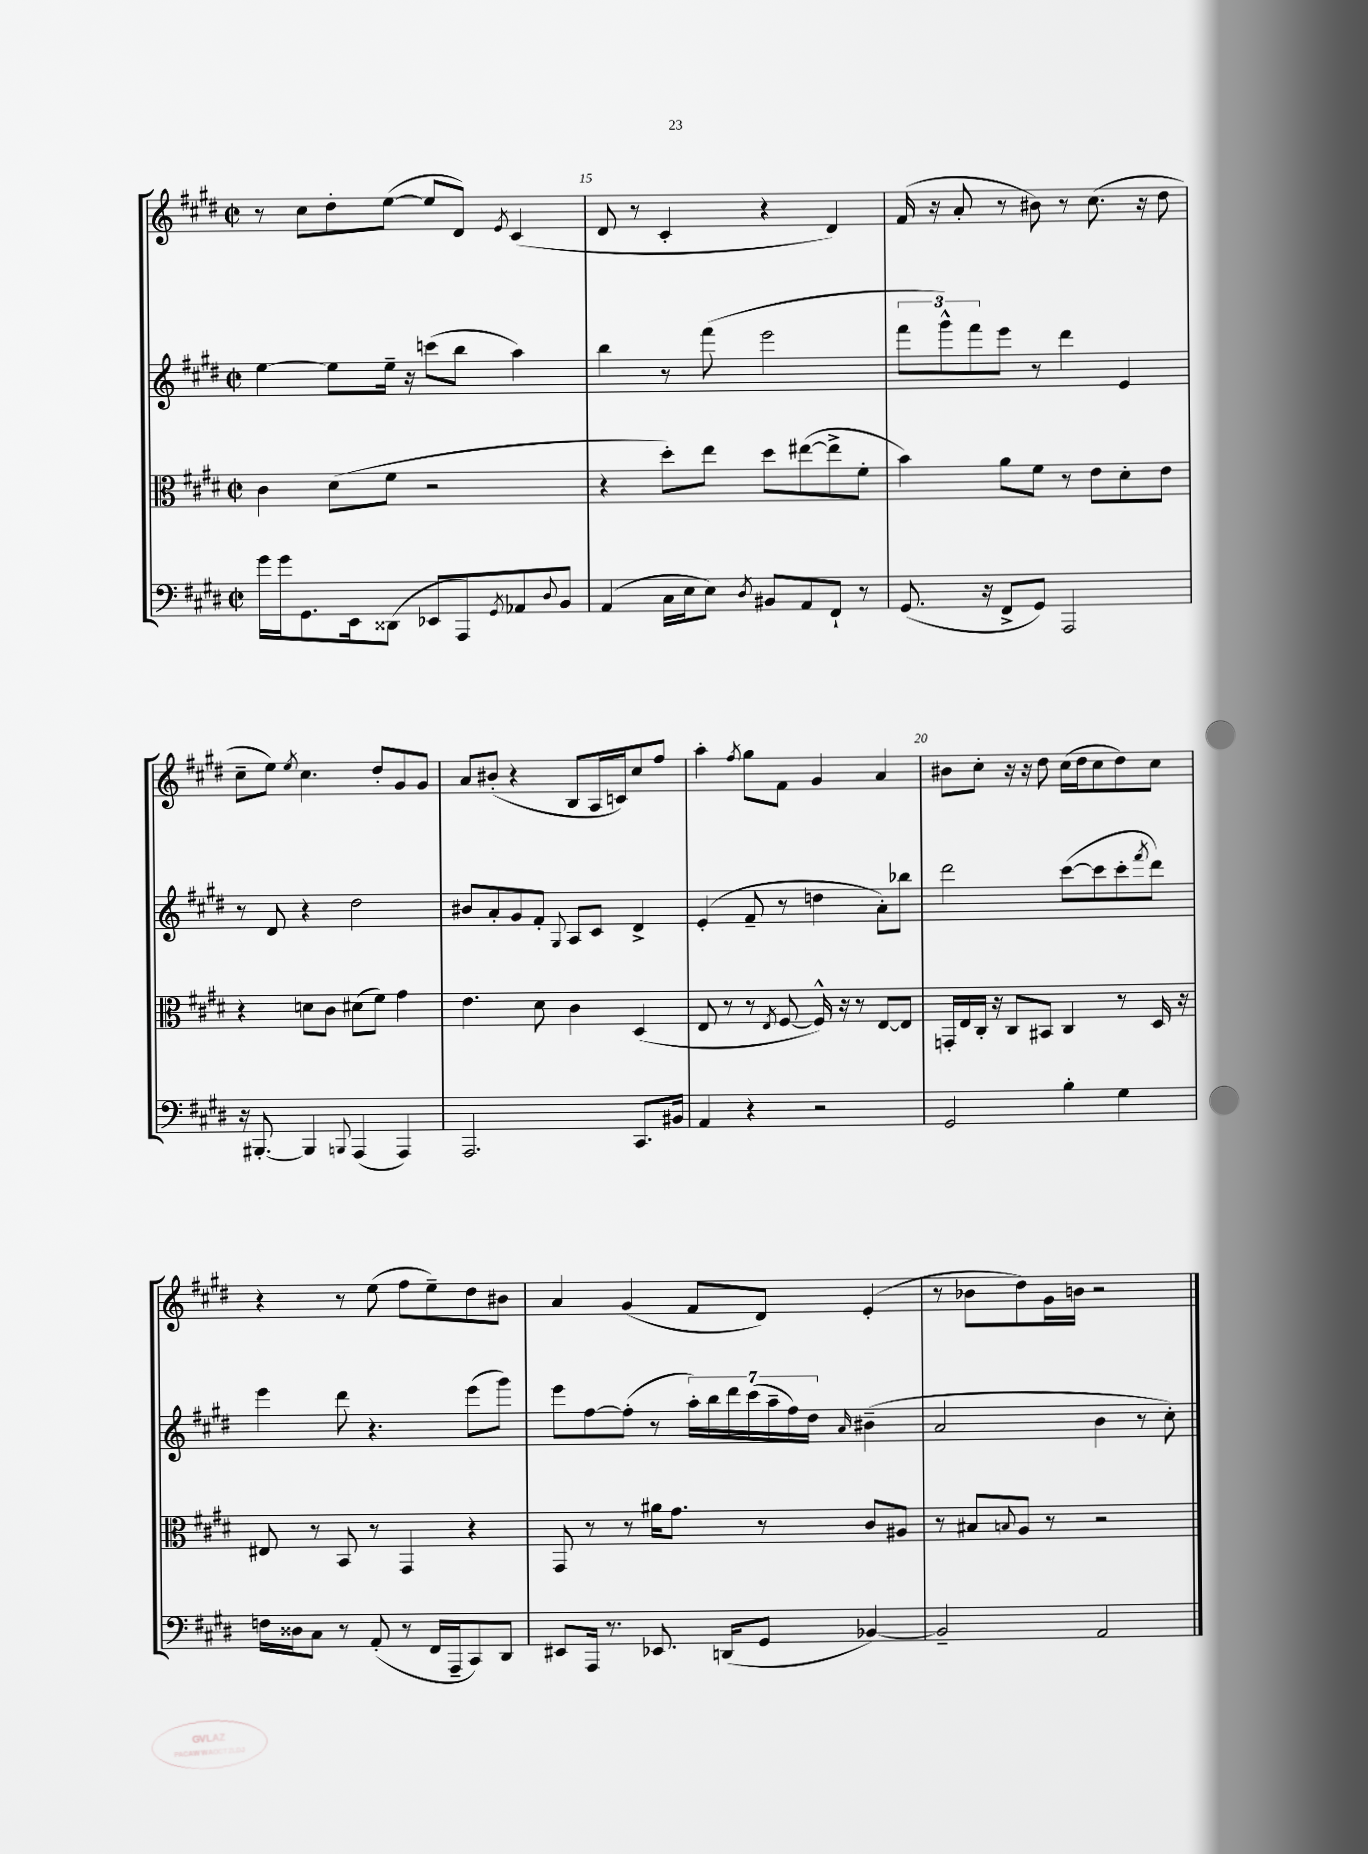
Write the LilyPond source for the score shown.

<<
\new StaffGroup <<
\new Staff = "s0" {
    \clef treble \key e \major \defaultTimeSignature \time 2/2
    r8 cis''8 dis''8-. e''8~( e''8 dis'8) \acciaccatura { e'8 } cis'4( |
    dis'8 r8 cis'4-. r4 dis'4) |
    fis'16( r16 a'8-. r8 bis'8) r8 cis''8.( r16 dis''8 |
    cis''8-- e''8) \acciaccatura { e''8 } cis''4. dis''8-. gis'8 gis'8 |
    a'8 bis'8-.( r4 b8 a16 c'16) cis''8 fis''8 |
    a''4-. \acciaccatura { fis''8 } gis''8 fis'8 gis'4 a'4 |
    bis'8 cis''8-. r16 r16 dis''8 cis''16( dis''16 cis''8 dis''8) cis''8 |
    r4 r8 e''8( fis''8 e''8--) dis''8 bis'8 |
    a'4 gis'4( fis'8 dis'8) e'4-.( |
    r8 bes'8 dis''8) gis'16 b'16 r2 \bar "|." |
}
\new Staff = "s1" {
    \clef treble \key e \major \defaultTimeSignature \time 2/2
    e''4~ e''8 e''16-- r16 c'''8( b''8 a''4) |
    b''4 r8 fis'''8( e'''2 |
    \tuplet 3/2 { fis'''8 gis'''8-^) fis'''8 } e'''8 r8 dis'''4 e'4 |
    r8 dis'8 r4 dis''2 |
    bis'8 a'8-. gis'8 fis'8-. \appoggiatura { gis8 } a8 cis'8 dis'4-> |
    e'4-.( fis'8-- r8 d''4 a'8-.) bes''8 |
    dis'''2 cis'''8~( cis'''8 cis'''8-. \acciaccatura { fis'''8 } dis'''8) |
    e'''4 dis'''8 r4. e'''8( gis'''8) |
    e'''8 fis''8~ fis''8-.( r8 \tuplet 7/4 { a''16-.) b''16 dis'''16 cis'''16( a''16-- fis''16) dis''16 } \grace { a'16 } bis'4--( |
    a'2 b'4 r8 cis''8-.) \bar "|." |
}
\new Staff = "s2" {
    \clef alto \key e \major \defaultTimeSignature \time 2/2
    cis'4 dis'8( fis'8 r2 |
    r4 dis''8-.) e''8 dis''8 eis''8~( eis''8-> fis'8-. |
    b'4) a'8 fis'8 r8 e'8 dis'8-. e'8 |
    r4 d'8 cis'8 dis'8( fis'8) gis'4 |
    e'4. dis'8 cis'4 dis4( |
    e8 r8 r8 \acciaccatura { e8 } fis8~ fis16-^) r16 r8 e8~ e8 |
    g,16-. e16 cis16-. r16 cis8 bis,8 cis4 r8 dis16 r16 |
    eis8 r8 b,8 r8 gis,4 r4 |
    gis,8 r8 r8 ais'16 gis'8. r8 cis'8 ais8 |
    r8 bis8 \appoggiatura { b8 } a8 r8 r2 \bar "|." |
}
\new Staff = "s3" {
    \clef bass \key e \major \defaultTimeSignature \time 2/2
    gis'16 gis'16 gis,8. e,16 disis,8( ees,8 a,,8) \acciaccatura { gis,8 } aes,8 \appoggiatura { dis8 } b,8 |
    a,4( cis16 e16 e8) \acciaccatura { dis8 } bis,8 a,8 fis,8-! r8 |
    gis,8.( r16 fis,8-> gis,8) a,,2 |
    r16 bis,,8.~-. bis,,4 \appoggiatura { b,,8 } a,,4( a,,4) |
    a,,2. cis,8. bis,16 |
    a,4 r4 r2 |
    gis,2 b4-. gis4 |
    f16 disis16 cis8 r8 a,8-.( r8 fis,16 a,,16-- cis,8) dis,8 |
    eis,8 a,,16 r8. ees,8. d,16( gis,8 bes,4~) |
    bes,2-- a,2 \bar "|." |
}
>>
>>
\layout { \context { \Score currentBarNumber = #14 \override BarNumber.break-visibility = ##(#f #t #t) barNumberVisibility = #(every-nth-bar-number-visible 5) } }
